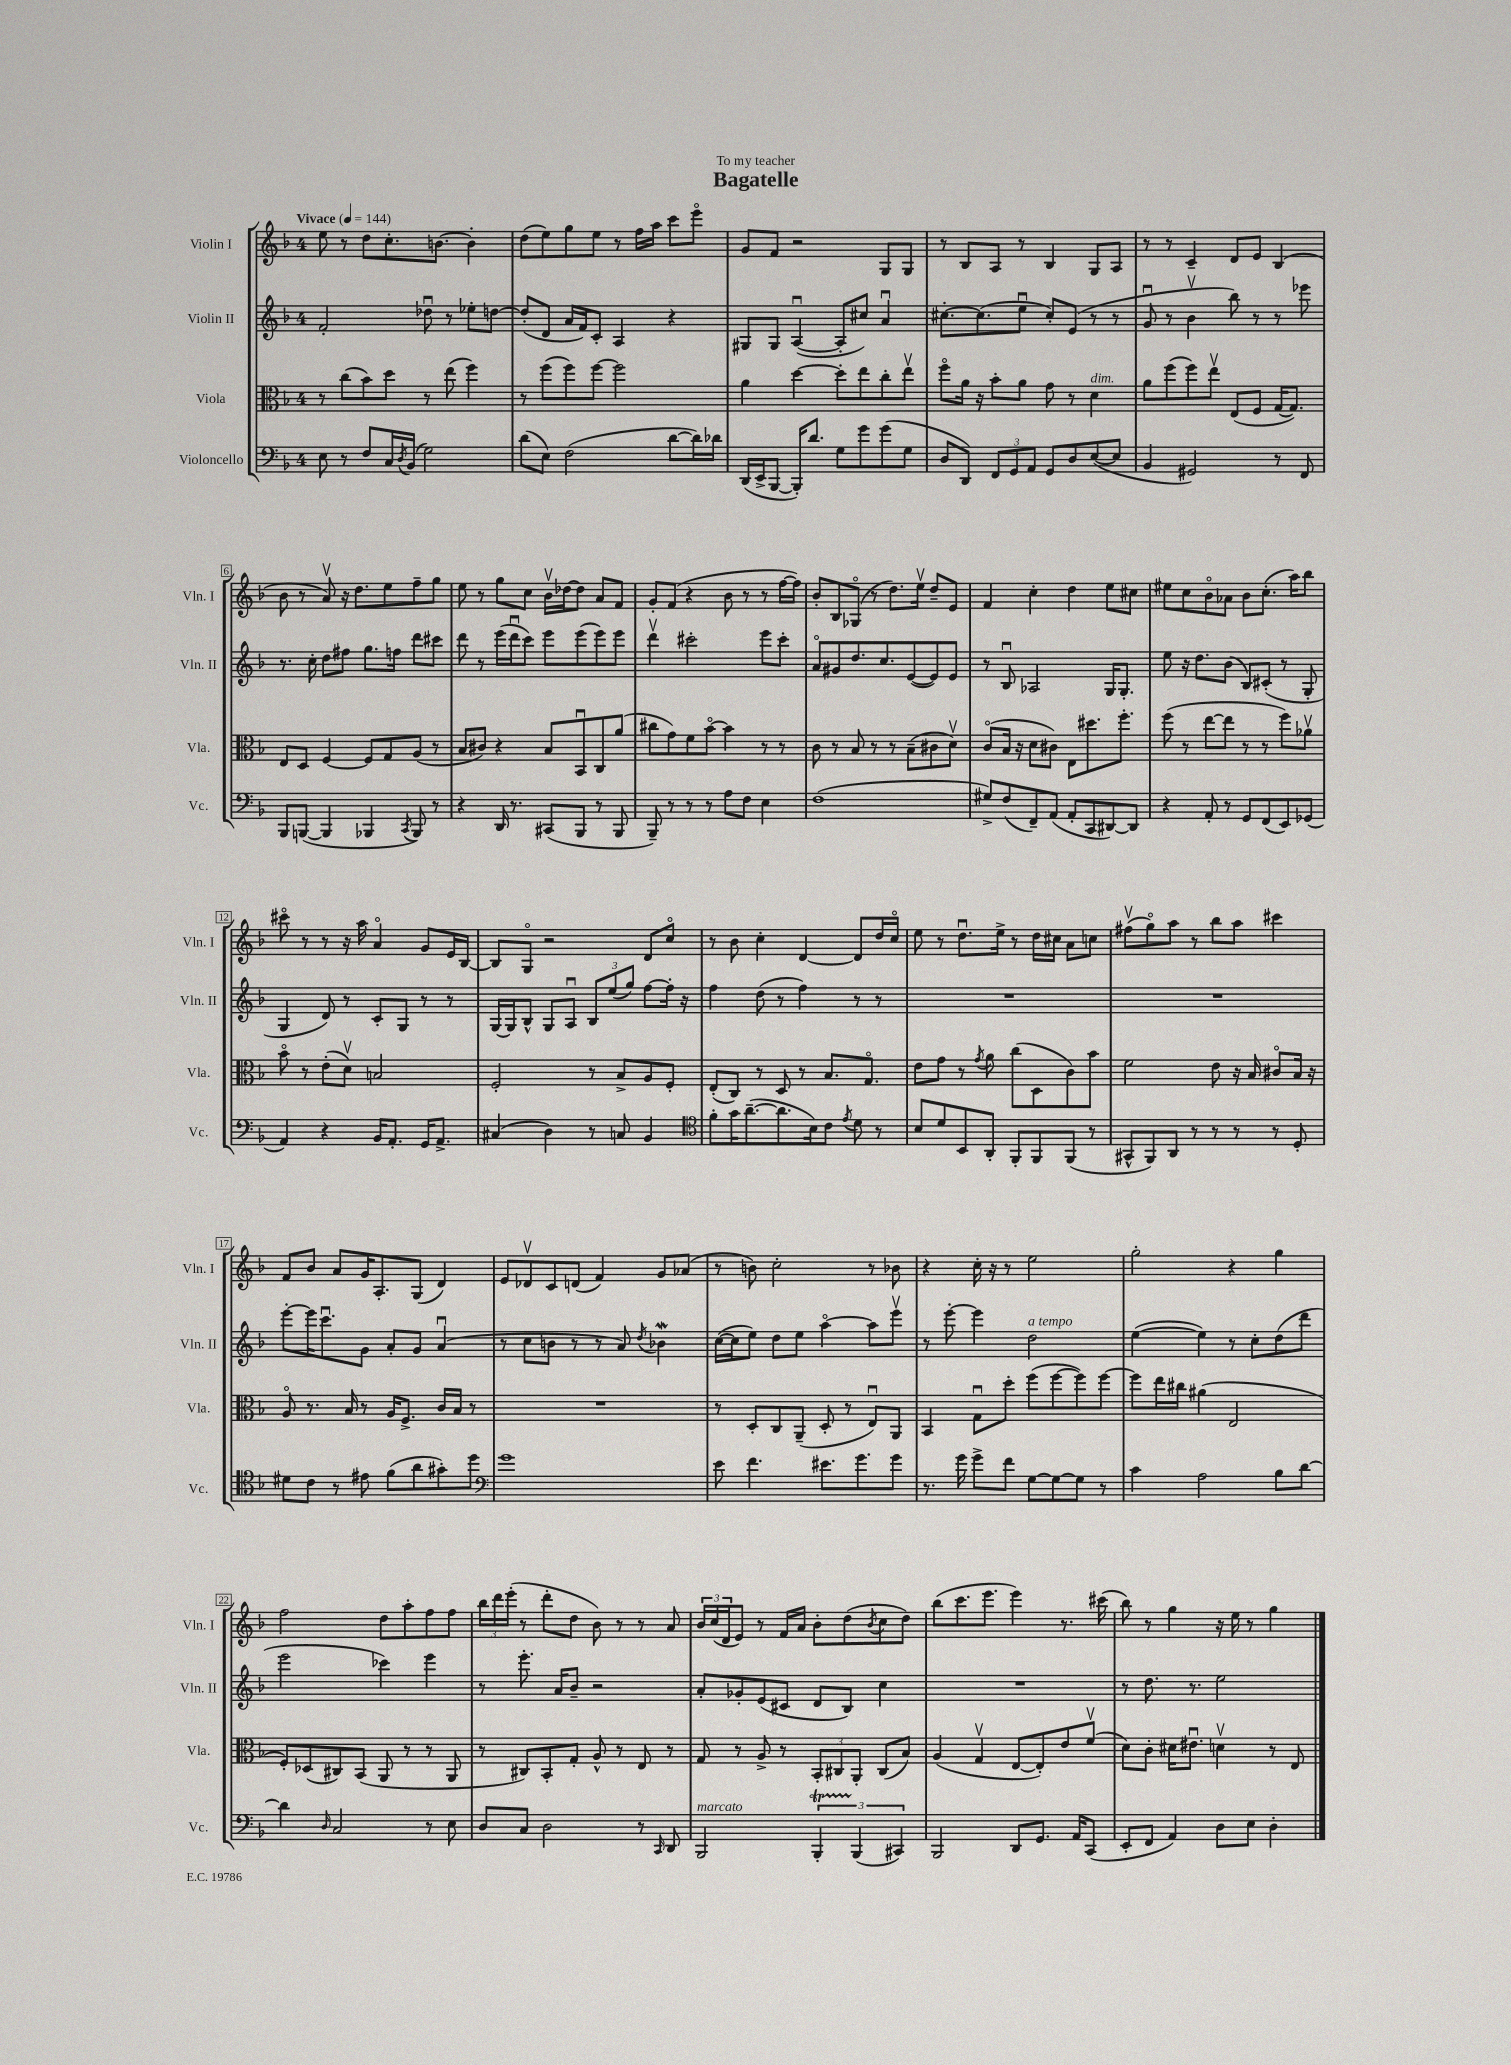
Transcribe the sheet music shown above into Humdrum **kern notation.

**kern	**kern	**kern	**kern
*part4	*part3	*part2	*part1
*staff4	*staff3	*staff2	*staff1
*I"Violoncello	*I"Viola	*I"Violin II	*I"Violin I
*I'Vc.	*I'Vla.	*I'Vln. II	*I'Vln. I
*clefF4	*clefC3	*clefG2	*clefG2
*k[b-]	*k[b-]	*k[b-]	*k[b-]
*M4/4	*M4/4	*M4/4	*M4/4
*MM144	*MM144	*MM144	*MM144
=1	=1	=1	=1
!	!	!	!LO:TX:a:B:t=Vivace
8E\	8r	2f'/	8ee\
8r	(8cc\L	.	8r
8F/L	8b-\)	.	8dd\L
16C/L	8dd\J	.	8.cc'\
8qD/	.	.	.
(16BB-/JJ	.	.	.
2G\)	8r	8dd-Xu\	.
.	.	.	[8.bn\J
.	(8ee\	8r	.
.	4ff\)	8ee-X'\L	4b'\]
.	.	[8ddn\J	.
=2	=2	=2	=2
(8d\L	8r	(8dd'/L]	(8dd\L
8E\J)	(8ff\L	8d/J	8ee\)
(2F\	8ff\)	16a/LL	8gg\
.	.	16f/J)	.
.	[8ff\J	8c'/J	8ee\J
.	2ff\]	4A/	8r
.	.	.	16ff\LL
.	.	.	16aa\JJ
[8d\L	.	4r	8ccc\L
16d\L])	.	.	8eee\J
16d-X\JJ	.	.	.
=3	=3	=3	=3
(16DD/LL	4a\	8G#X/L	8g/L
16EE^/J	.	.	.
[8BBB-/J	.	8G#/J	8f/J
16BBB-'/KL])	[4dd\	([4Au/	2r
8.d/J	.	.	.
8G\L	8dd'\L]	8A'/L]	.
8g\	8ee\	8cc#X/J)	.
(8g\	8cc'\	4au/	8G/L
8G\J	8eev\J	.	8G/J
=4	=4	=4	=4
8D/L	8ff\L	[8.cc#X'\L	8r
8DD/J)	16a\Jk	.	8B-/L
.	16r	(8.cc#\]	.
12FF/L	8b-'\L	.	8A/J
12GG/	.	.	.
.	8a\J	8eeu\J	8r
12AA/J	.	.	.
8GG/L	8g\	8cc#'/L)	4B-/
8D/	8r	(8e/J	.
!	!LO:TX:a:i:t=dim.	!	!
([8E/	4d\	8r	8G/L
8E/J]	.	8r	8A/J
=5	=5	=5	=5
4BB-/	8a\L	8gu/	8r
.	(8ff\	8r	8r
2GG#X/)	8ff\)	4b-v\	4c~/
.	8eev\J	.	.
.	(8E/L	8bb-\)	8d/L
.	8F/J	8r	8e/J
8r	[16G/KL	8r	(4B-/
.	8.G/J])	.	.
8FF/	.	8eee-X\	.
!!LO:LB:g=z
=6	=6	=6	=6
8BBB-/L	8E/L	8.r	8b-\
([8BBBn/J	8D/J	.	8r
.	.	16cc'\	.
4BBB/]	[4F/	8dd\L	8av/)
.	.	8ff#X\J	16r
.	.	.	8.dd\L
4BBB-X/	8F/L]	8.gg\L	.
.	8G/	.	8ee\
.	.	16ffn\Jk	.
8qCC/	.	.	.
8BBB-/)	(8A/J	8ddd\L	8ff~\
8r	8r	8ccc#X\J	8gg\J
=7	=7	=7	=7
4r	8B-/L	8ddd\	8ee\
.	8c#X/J)	8r	8r
16DD/	4r	(16eee\LL	8gg\L
8.r	.	16dddu\J	.
.	.	8ccc\J)	8cc\J
(8CC#X/L	8B-/L	8eee\L	16b-v\LL
.	.	.	[16dd-X\J
8BBB-/J	8BB-u/	(8eee\	8dd-\J]
8r	8C/	8eee\)	8a/L
8BBB-/	(8a/J	8eee\J	8f/J
=8	=8	=8	=8
8BBB-~/)	8cc#X\L	4dddv\	8g'/L
8r	8g\)	.	(8f/J
8r	8f\	2ccc#X'\	4r
8r	[8b-\J	.	.
8A\L	4b-\]	.	8b-\
8F\J	.	.	8r
4E\	8r	8eee\L	8r
.	8r	8ccc#'\J	[16ff\LL
.	.	.	16ff\JJ])
=9	=9	=9	=9
(1F	8c\	8a/L	8b-'/L
.	8r	8g#X/	8B-/
.	8B-/	8.dd/	(8G-X/J
.	8r	.	8r
.	.	8.cc/	.
.	8r	.	8.dd\L)
.	(8B-~\L	([8e/	.
.	.	.	16eev\Jk
.	8c#X\	8e/])	8dd~/L
.	8dv\J)	8e/J	8e/J
=10	=10	=10	=10
8G#X^/L)	(8c/L	8r	4f/
(8F/	16B-/Jk	8B-u/	.
.	16r	.	.
8FF~/)	8d\L	2A-X/	4cc'\
(8AA/J	8c#X\J)	.	.
8AA'/L	8E\L	.	4dd\
8CC/	8.dd#X\	.	.
[8DD#X/)	.	16G/KL	8ee\L
.	8.ff'\J	8.G'/J	.
8DD#/J]	.	.	8cc#X\J
=11	=11	=11	=11
4r	(8ff\	8ee\	8ee#X\L
.	8r	16r	8cc\
.	.	8.dd\L	.
8AA'/	[8ee\L	.	8b-\
8r	8ee\J]	(8b-\J	8a-X\J
8GG/L	8r	8B-/L)	8b-\L
(8FF/	8r	(8c#X'/J	(8.cc'\J
8EE/)	8ff\L)	8r	.
.	.	.	16aa\KL)
(8GG-X/J	8a-Xv\J	8G'/	8bb-\J
!!LO:LB:g=z
=12	=12	=12	=12
4AA/)	8b-\	4G/	8ccc#X\
.	8r	.	8r
4r	(8e'\L	8d/)	8r
.	8dv\J)	8r	16r
.	.	.	16aa\
16BB-/KL	2Bn/	8c'/L	4a/
8.AA'/J	.	.	.
.	.	8G/J	.
16GG/KL	.	8r	8g/L
8.AA^/J	.	.	.
.	.	8r	16e/L
.	.	.	[16B-/JJ
=13	=13	=13	=13
(4C#X/	2F'/	[16G/LL	8B-/L]
.	.	16G/J]	.
.	.	8B-^^/J	8G/J
4D\)	.	8G/L	2r
.	.	8Au/J	.
8r	8r	12B-/L	.
.	.	(12ee/	.
8Cn/	8B-^/L	.	.
.	.	12gg/J)	.
4BB-/	8A/	[8ff\L	8d/L
.	8F'/J	16ff'\Jk]	8cc/J
.	.	16r	.
=14	=14	=14	=14
*clefC4	*	*	*
8f'\L	(8E'/L	4ff\	8r
16g\K	8C/J)	.	8b-\
([8.a~\	.	.	.
.	8r	(8dd\	4cc'\
8.a\]	8D/	8r	.
.	8r	4ff\)	[4d/
16B-\k)	.	.	.
8c\J	8.B-/L	.	.
8qe/	.	.	.
8d\	.	8r	8d/L]
.	8.G/J	.	.
8r	.	8r	16dd/L
.	.	.	16cc/JJ
=15	=15	=15	=15
8B-/L	8e\L	1r	8ee\
8d/	8g\J	.	8r
8BB-/	8r	.	8.ddu\L
.	8qg/	.	.
8AA'/J	8a\	.	.
.	.	.	16ee^\Jk
8FF'/L	(8cc\L	.	8r
8FF/	8D\	.	16dd\LL
.	.	.	16cc#X\JJ
(8FF/J	8c\)	.	8a\L
8r	8b-\J	.	8ccn\J
=16	=16	=16	=16
8GG#X^^/L	2f\	1r	(8ff#Xv\L
8FF/)	.	.	8gg\)
8AA/J	.	.	8aa\J
8r	.	.	8r
8r	8e\	.	8bb-\L
8r	16r	.	8aa\J
.	16B-/	.	.
8r	8c#X/L	.	4ccc#X\
8D'/	16B-/Jk	.	.
.	16r	.	.
!!LO:LB:g=z
=17	=17	=17	=17
8d#X\L	8A/	[8eee'\L	8f/L
8c\J	8.r	16eee\K]	8b-/J
.	.	8.cccu\	.
8r	.	.	8a/L
.	16B-/	.	.
8e#X\	8r	8g\J	16g/K
.	.	.	8.A'/
(8f\L	16A/KL	8a'/L	.
.	8.F^/J	.	.
8a\	.	8g/J	(8G/J
8g#X'\)	16c/LL	(4au/	4d/)
.	16B-/JJ	.	.
8dd\J	8r	.	.
=18	=18	=18	=18
*clefF4	*	*	*
1g	1r	8r	8e/L
.	.	8cc\L	8d-Xv/
.	.	8bn\J	8c/
.	.	8r	(8dn/J
.	.	8r	4f/)
.	.	8a/)	.
.	.	8qdd/	.
.	.	4b-Xw\	8g/L
.	.	.	(8a-X/J
=19	=19	=19	=19
8e\	8r	([16cc\LL	8r
.	.	16cc\J]	.
4.f\	8D'/L	8ee\J)	8bn\)
.	8C/	8dd\L	2cc'\
.	(8AA~/J	8ee\J	.
8.e#X\L	8D'/	[4aa\	.
.	8r	.	.
8.g\	.	.	.
.	8Eu/L)	8aa\L]	8r
8g\J	8AA/J	8eeev\J	8b-X\
=20	=20	=20	=20
8.r	4BB-/	8r	4r
.	.	[8eee'\	.
16g\	.	.	.
8g^\L	8Gu\L	4eee\]	16cc'\
.	.	.	16r
8f\J	8dd'\J	.	8r
!	!	!LO:TX:a:i:t=a tempo	!
[8G\L	(8ff\L	2dd\	2ee\
8G\_	[8ff\	.	.
8G\J]	8ff\])	.	.
8r	[8ff\J	.	.
=21	=21	=21	=21
4c\	8ff\L]	([4ee\	2gg'\
.	16ee\L	.	.
.	16cc#X\JJ	.	.
2A\	(4a#X\	4ee\])	.
.	2E/	8r	4r
.	.	8cc'\L	.
8B-\L	.	(8dd\	4gg\
[8d\J	.	8ddd\J	.
!!LO:LB:g=z
=22	=22	=22	=22
4d\]	8F'/L)	2eee\	2ff\
.	(8D-X/	.	.
16qqD/	.	.	.
2C/	8C#X/)	.	.
.	(8BB-/J	.	.
.	8AA/	4ccc-X\)	8dd\L
.	8r	.	8aa'\
8r	8r	4eee\	8ff\
8E\	8AA/	.	8ff\J
=23	=23	=23	=23
8D/L	8r	8r	24bb-\LL
.	.	.	24ddd\
.	.	.	(24eee'\JJ
8C/J	8C#X/L)	8.eee'\	8r
2D\	8BB-'/	.	8ddd'\L
.	.	16a/KL	.
.	8G'/J	8b-~/J	8dd\J
.	8A^^/	2r	8b-\)
.	8r	.	8r
8r	8E/	.	8r
16qqCC/	.	.	.
8DD/	8r	.	8a/
=24	=24	=24	=24
!LO:TX:a:i:t=marcato	!	!	!
2BBB-/	8G/	8a'/L	24b-/LL
.	.	.	(24cc/
.	.	.	24d/J
.	8r	8g-X'/	8e/J)
.	8A^/	(8e/	8r
.	8r	8c#X/J	16f/LL
.	.	.	16a/JJ
6BBB-T'/	12BB-'/L	8d/L	8b-'\L
.	12C#X/	.	.
.	.	8B-/J)	(8dd\
(6BBB-/	12AA'/J	.	.
.	.	.	8qb-/
.	(8C#/L	4cc\	8cc\
6CC#X/)	.	.	.
.	8B-/J)	.	8dd\J)
=25	=25	=25	=25
2BBB-/	(4A/	1r	(8bb-\L
.	.	.	8.ccc\
.	4Gv/	.	.
.	.	.	8.eee\J
8DD/L	[8E/L	.	4eee\)
8.GG/J	8E'/])	.	.
.	8e/	.	8.r
16AA/KL	.	.	.
(8CC/J	(8fv/J	.	.
.	.	.	(16ccc#X\
=26	=26	=26	=26
8EE'/L	8d\L)	8r	8bb-\)
8FF/J	8c'\J	8.dd\	8r
4AA/)	16d#X\KL	.	4gg\
.	8.e#Xu\J	8.r	.
8D\L	4dnv\	2ee\	16r
.	.	.	16ee\
8E\J	.	.	8r
4D'\	8r	.	4gg\
.	8E/	.	.
==	==	==	==
*-	*-	*-	*-
